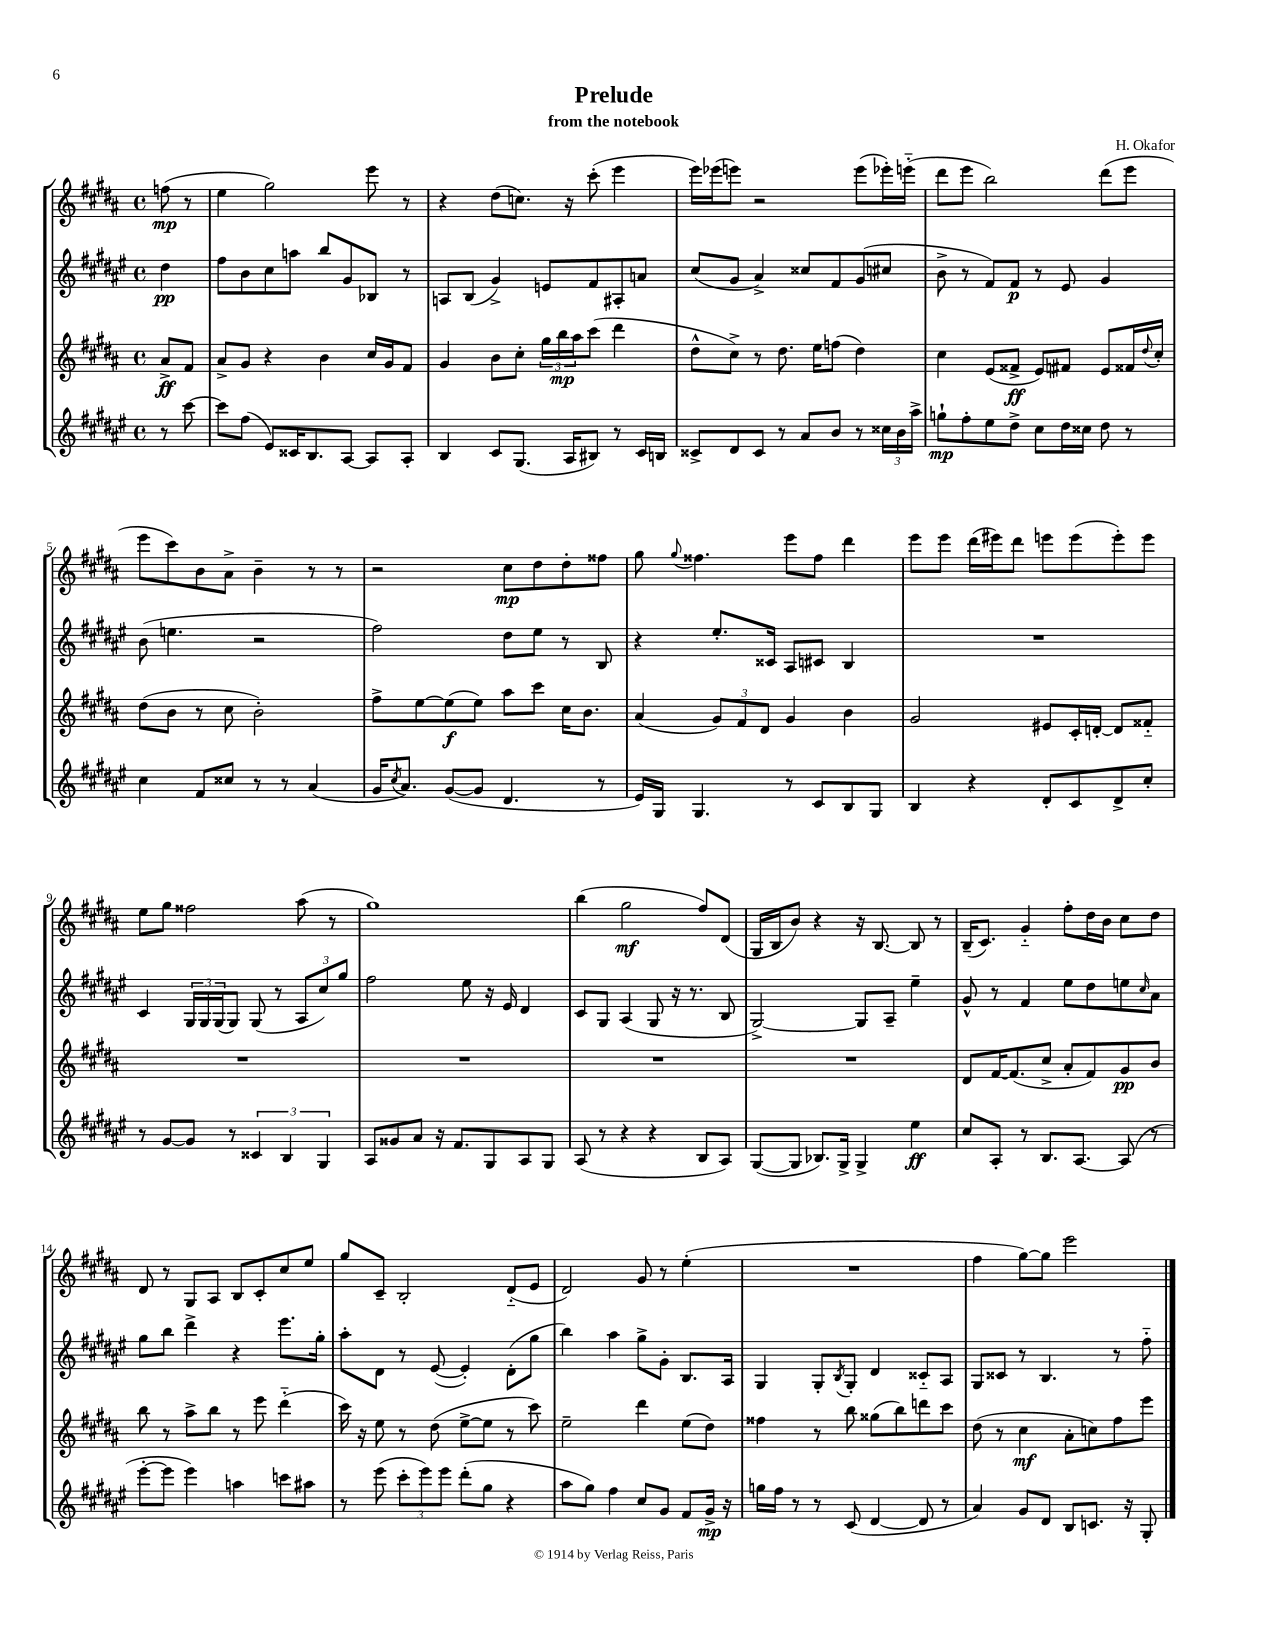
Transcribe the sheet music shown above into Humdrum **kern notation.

**kern	**kern	**kern	**kern
*staff4	*staff3	*staff2	*staff1
*clefG2	*clefG2	*clefG2	*clefG2
*k[f#c#g#d#a#e#]	*k[f#c#g#d#a#]	*k[f#c#g#d#a#e#]	*k[f#c#g#d#a#]
*M4/4	*M4/4	*M4/4	*M4/4
*met(c)	*met(c)	*met(c)	*met(c)
8r	8a#^/L	4dd#\	(8ff\
[8ccc#\	8f#/J	.	8r
=	=	=	=
8ccc#\]L	8a#^/L	8ff#\L	4ee\
(8ff#\J	8g#/J	8b\	.
8e#/L)	4r	8cc#\	2gg#\)
16c##/K	.	8aa\J	.
8.B/	.	.	.
.	4b\	8bb/L	.
[8A#/J	.	8g#/	.
8A#/]L	16cc#/LL	8B-/J	8eee\
.	16g#/J	.	.
8A#'/J	8f#/J	8r	8r
=	=	=	=
4B/	4g#/	8A/L	4r
.	.	(8B/J	.
8c#/L	8b\L	4g#^/)	(8dd#\L
(8.G#/J	8cc#'\J	.	8.cc\J)
.	24gg#\LL	8e/L	.
.	24bb\	.	.
16A#/LK	.	.	16r
.	24aa#\J	.	.
8B#/J)	(8ccc#\J	8f#/	(8ccc#'\
8r	4ddd#\	8A#'/	4eee\
16c#/LL	.	8a/J	.
16B/JJ	.	.	.
=	=	=	=
8c##^/L	8dd#^^\L	(8cc#/L	16eee\LL)
.	.	.	(16eee-\J
8d#/	8cc#^\J)	8g#/J	8eee\J)
8c##/J	8r	4a#^/)	2r
8r	8.dd#\	.	.
8a#/L	.	8cc##/L	.
.	16ee\LK	.	.
8b/J	(8ff\J	8f#/	.
8r	4dd#\)	(8g#/	(8eee\L
24cc##\LL	.	8cc#/J	16eee-'\L)
24b\	.	.	.
.	.	.	(16eee'~\JJ
24aa#^\JJ	.	.	.
=	=	=	=
8gg`\L	4cc#\	8b^\	8ddd#\L
8ff#'\	.	8r	8eee\J
8ee#\	(8e/L	8f#/L)	2bb\)
8dd#^\J	8f##^/J	8f#/J	.
8cc#\L	8e/L)	8r	.
16dd#\L	8f#/J	8e#/	.
16cc##\JJ	.	.	.
8dd#\	8e/L	4g#/	(8ddd#\L
8r	16f##/L	.	8eee\J
.	8qqdd#/	.	.
.	16cc#'/JJ	.	.
=	=	=	=
4cc#\	(8dd#\L	(8b\	8eee\L
.	8b\J	4.ee\	8ccc#\)
8f#/L	8r	.	8b\
8cc##/J	8cc#\	.	8a#^\J
8r	2b'\)	2r	4b~\
8r	.	.	.
(4a#/	.	.	8r
.	.	.	8r
=	=	=	=
16g#/LK	8ff#^\L	2ff#\)	2r
8qcc#/	.	.	.
8.a#/J)	.	.	.
.	[8ee\	.	.
([8g#/L	(8ee\]	.	.
8g#/]J	8ee\J)	.	.
4.d#/	8aa#\L	8dd#\L	8cc#\L
.	8ccc#\J	8ee#\J	8dd#\
.	16cc#\LK	8r	8dd#'\
.	8.b\J	.	.
8r	.	8B/	8ff##\J
=	=	=	=
16e#/LL)	(4a#/	4r	8gg#\
16G#/JJ	.	.	.
.	.	.	8qqgg#/
4.G#/	.	.	4.ff##\
.	12g#/L)	8.ee#'/L	.
.	12f#/	.	.
.	12d#/J	.	.
.	.	16c##/Jk	.
8r	4g#/	8A#/L	8eee\L
8c#/L	.	8c#/J	8ff##\J
8B/	4b\	4B/	4ddd#\
8G#/J	.	.	.
=	=	=	=
4B/	2g#/	1r	8eee\L
.	.	.	8eee\J
4r	.	.	(16ddd#\LL
.	.	.	16eee#\J)
.	.	.	8ddd#\J
8d#'/L	8e#/L	.	8eee\L
8c#/	16c#'/L	.	(8eee\
.	[16d'/JJ	.	.
8d#^/	8d/]L	.	8eee'\)
8cc#'/J	8f##'~/J	.	8eee\J
=	=	=	=
8r	1r	4c#/	8ee\L
[8g#/L	.	.	8gg#\J
8g#/]J	.	24G#/LL	2ff##\
.	.	24G#/	.
.	.	(24G#/J	.
8r	.	8G#/J)	.
6c##/	.	(8G#/	.
.	.	8r	.
6B/	.	.	.
.	.	12A#/L	(8aa#\
6G#/	.	12cc#/)	.
.	.	.	8r
.	.	12gg#/J	.
=	=	=	=
8A#/L	1r	2ff#\	1gg#)
8g##/	.	.	.
8a#/J	.	.	.
16r	.	.	.
8.f#/L	.	.	.
.	.	8ee#\	.
8G#/	.	16r	.
.	.	16e#/	.
8A#/	.	4d#/	.
8G#/J	.	.	.
=	=	=	=
(8A#/	1r	8c#/L	(4bb\
8r	.	8G#/J	.
4r	.	(4A#/	2gg#\
4r	.	8G#/	.
.	.	16r	.
.	.	8.r	.
8B/L	.	.	8ff#/L)
8A#/J)	.	8B/	(8d#/J
=	=	=	=
([8G#/L	1r	[2G#^/)	16G#/LL
.	.	.	16B/J
8G#/]J	.	.	8b/J)
8.B-/L)	.	.	4r
16G#^/Jk	.	.	.
4G#^/	.	8G#/]L	16r
.	.	.	[8.B/
.	.	8A#~/J	.
4ee#\	.	4ee#~\	8B/]
.	.	.	8r
=	=	=	=
8cc#/L	8d#/L	8g#^^/	(16B~/LK
.	.	.	8.c#/J)
8A#'/J	[16f#/K	8r	.
.	(8.f#/]	.	.
8r	.	4f#/	4g#'~/
8.B/L	8cc#^/J	.	.
.	8a#'/L	8ee#\L	8ff#'\L
[8.A#/J	.	.	.
.	8f#/)	8dd#\	16dd#\L
.	.	.	16b\JJ
(8A#/]	8g#/	8ee\	8cc#\L
.	.	16qqcc#/	.
8r	8b/J	8a#\J	8dd#\J
=	=	=	=
[8eee#'\L	8bb\	8gg#\L	8d#/
8eee#\]J	8r	8bb\J	8r
4eee#\)	8aa#^\L	4ddd#^\	8G#/L
.	8bb\J	.	8A#/J
4aa\	8r	4r	8B/L
.	8eee\	.	8c#'/
8ccc\L	(4ddd#'~\	8.eee#\L	8cc#/
8aa#\J	.	.	8ee/J
.	.	16gg#'\Jk	.
=	=	=	=
8r	16ccc#\)	8aa#'\L	8gg#/L
.	16r	.	.
(8eee#\	8ee\	8d#\J	8c#~/J
12ccc#'\L	8r	8r	2B'/
12eee#\)	.	.	.
.	(8dd#\	([8e#/	.
12eee#\J	.	.	.
(8ddd#'\L	[8ee^\L	4e#'/])	.
8gg#\J	8ee\]J	.	.
4r	8r	(8d#'\L	(8d#'~/L
.	8ccc#\)	8gg#\J	8e/J
=	=	=	=
8aa#\L	2ee~\	4bb\)	2d#/)
8gg#\J)	.	.	.
4ff#\	.	4aa#\	.
8cc#/L	4ddd#\	8gg#^\L	8g#/
8g#/J	.	8g#'\J	8r
8f#/L	(8ee\L	8.B/L	(4ee'\
16g#^/Jk	8dd#\J)	.	.
16r	.	16A#/Jk	.
=	=	=	=
16gg\LL	4ff##\	4G#/	1r
16ff#\JJ	.	.	.
8r	.	.	.
8r	8r	8G#'/L	.
.	.	8qB/	.
(8c#/	8bb\	8G#'/J	.
[4d#/	(8gg##\L	4d#/	.
.	8bb\)	.	.
8d#/]	8ddd\	8c##'~/L	.
8r	8ccc#\J	8A#/J	.
=	=	=	=
4a#/)	(8dd#\	8G#/L	4ff#\
.	8r	8c##/J	.
8g#/L	4cc#\	8r	[8gg#\L)
8d#/J	.	4.B/	8gg#\]J
8B/L	8a#'\L	.	2eee\
8.c/J	8cc\)	.	.
.	8ff#\	8r	.
16r	.	.	.
8G#'/	8eee\J	8ff#'~\	.
==	==	==	==
*-	*-	*-	*-
